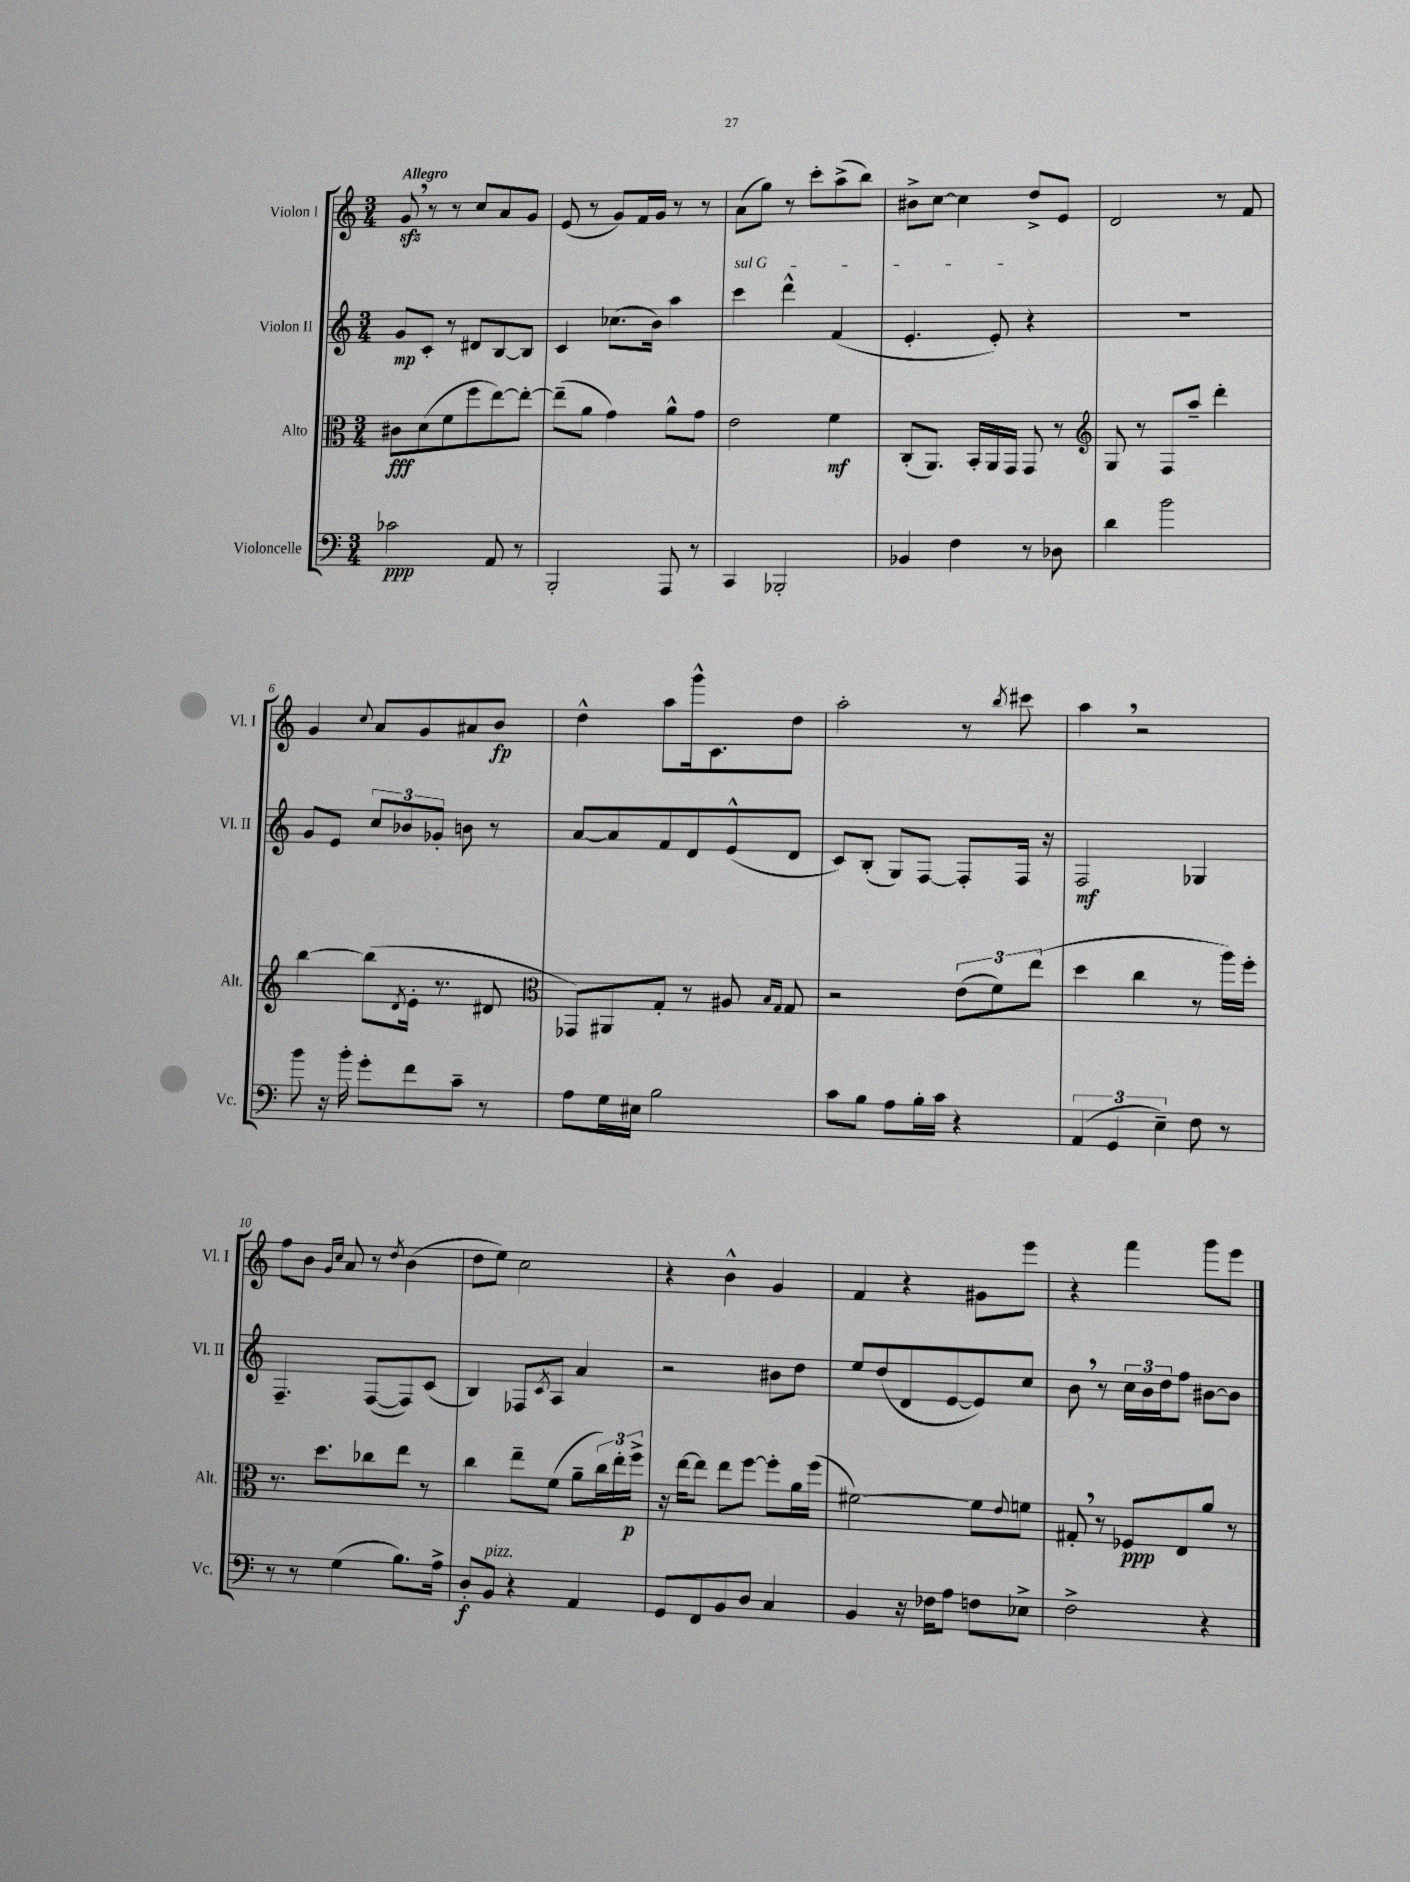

**kern	**kern	**kern	**kern
*staff4	*staff3	*staff2	*staff1
*clefF4	*clefC3	*clefG2	*clefG2
*k[]	*k[]	*k[]	*k[]
*M3/4	*M3/4	*M3/4	*M3/4
2c-\	8c#\L	8g/L	8g/
.	(8d\	8c'/J	8r
.	8f\	8r	8r
.	8ff\	8d#/L	8cc/L
8AA/	[8ee\)	[8B/	8a/
8r	8ee'\_J	8B/]J	8g/J
=	=	=	=
2BBB'/	(8ee~\]L	4c/	(8e/
.	8a\J	.	8r
.	4g\)	(8.cc-\L	8g/L)
.	.	.	16f/L
.	.	16b\Jk)	16g/JJ
8AAA/	8a^^\L	4aa\	8r
8r	8g\J	.	8r
=	=	=	=
4CC/	2e\	4ccc\	(8a\L
.	.	.	8gg\J)
2BBB-'/	.	4ddd^^\	8r
.	.	.	8ccc'\L
.	4f\	(4f/	(8aa^\
.	.	.	8bb\J)
=	=	=	=
4BB-/	(8C'/L	4.e'/	8b#^\L
.	8.AA/J)	.	[8cc\J
4F\	.	.	4cc\]
.	16BB'/LL	.	.
.	16AA/	8e'/)	.
.	16GG/JJ	.	.
8r	8GG/	4r	8dd^/L
8D-\	8r	.	8e/J
=	=	=	=
*	*clefG2	*	*
4d\	8G/	2.r	2d/
.	8r	.	.
2b\	8F/L	.	.
.	8aa~/J	.	.
.	4ddd'\	.	8r
.	.	.	8f/
=	=	=	=
8b\	[4bb\	8g/L	4g/
16r	.	8e/J	.
16b'\	.	.	.
.	.	.	8qqcc/
8g'\L	(8bb\]L	12cc/L	8a/L
.	.	12b-/	.
.	8qd/	.	.
8f\	16e'\Jk	.	8g/
.	.	12g-'/J	.
.	8.r	.	.
8c~\J	.	8b\	8a#/
8r	8d#/	8r	8b/J
=	=	=	=
*	*clefC3	*	*
8A\L	8GG-/L)	[8a/L	4dd^^\
16G\L	8AA#/	8a/]	.
16E#\JJ	.	.	.
2B\	8G'/J	8f/	8aa\L
.	8r	8d/	16ggg^^\k
.	.	.	8.c\
.	8A#/	(8e^^/	.
.	16qqB/LL	.	.
.	16qqG/JJ	.	.
.	8G/	8d/J	8dd\J
=	=	=	=
8c\L	2r	8c/L)	2aa'\
8B\J	.	(8B'/J	.
8A\L	.	8G/L)	.
16B'\L	.	[8F/J	.
16c\JJ	.	.	.
4r	(12e\L	8F'/]L	8r
.	12f\)	.	.
.	.	.	8qbb/
.	.	16F/Jk	8ccc#\
.	(12ee\J	.	.
.	.	16r	.
=	=	=	=
(6AA/	4dd\	2F/	4aa\
6GG/	.	.	.
.	4cc\	.	2r
6E~\)	.	.	.
8F\	8r	4G-/	.
8r	16aa\LL)	.	.
.	16ff'\JJ	.	.
=	=	=	=
8r	8.r	4.F~/	8ff\L
8r	.	.	8b\J
.	8.dd\L	.	.
.	.	.	16qqg/LL
.	.	.	16qqcc/JJ
(4G\	.	.	8a/
.	8cc-\	([8F/L	8r
.	.	.	8qdd/
8.B\L)	8ee\J	8F/])	(4b\
.	8r	(8c/J	.
16A^\Jk	.	.	.
=	=	=	=
8D'/L	4cc\	4B/)	8dd\L
8BB/J	.	.	8ee\J)
4r	8ee~\L	8F-/L	2cc\
.	.	8qc/	.
.	(8f\J	8A/J	.
4AA/	8a~\L	4a/	.
.	24cc\L)	.	.
.	24ee'\	.	.
.	24ff^\JJ	.	.
=	=	=	=
8GG/L	16r	2r	4r
.	[16ee\LK	.	.
8FF/	8ee\]J	.	.
8BB/	8ee\L	.	4b^^\
8D/J	[8ff\J	.	.
4C/	8ff'\]L	8b#\L	4g/
.	16a\L	8dd\J	.
.	(16ff\JJ	.	.
=	=	=	=
4BB/	[2f#\)	8ee/L	4f/
.	.	(8dd/	.
16r	.	8d/	4r
16F-\LK	.	.	.
8A\J	.	[8e/	.
8F\L	8f#\]L	8e/])	8g#\L
.	8qqe/	.	.
8E-^\J	8f\J	8cc/J	8eee\J
=	=	=	=
2F^\	8G#'/	8b\	4r
.	8r	8r	.
.	8F-/L	24cc\LL	4fff\
.	.	24b\	.
.	.	24dd\J	.
.	8E/	8ff\J	.
4r	8a/J	[8b#\L	8ggg\L
.	8r	8b#\]J	8eee\J
==	==	==	==
*-	*-	*-	*-
